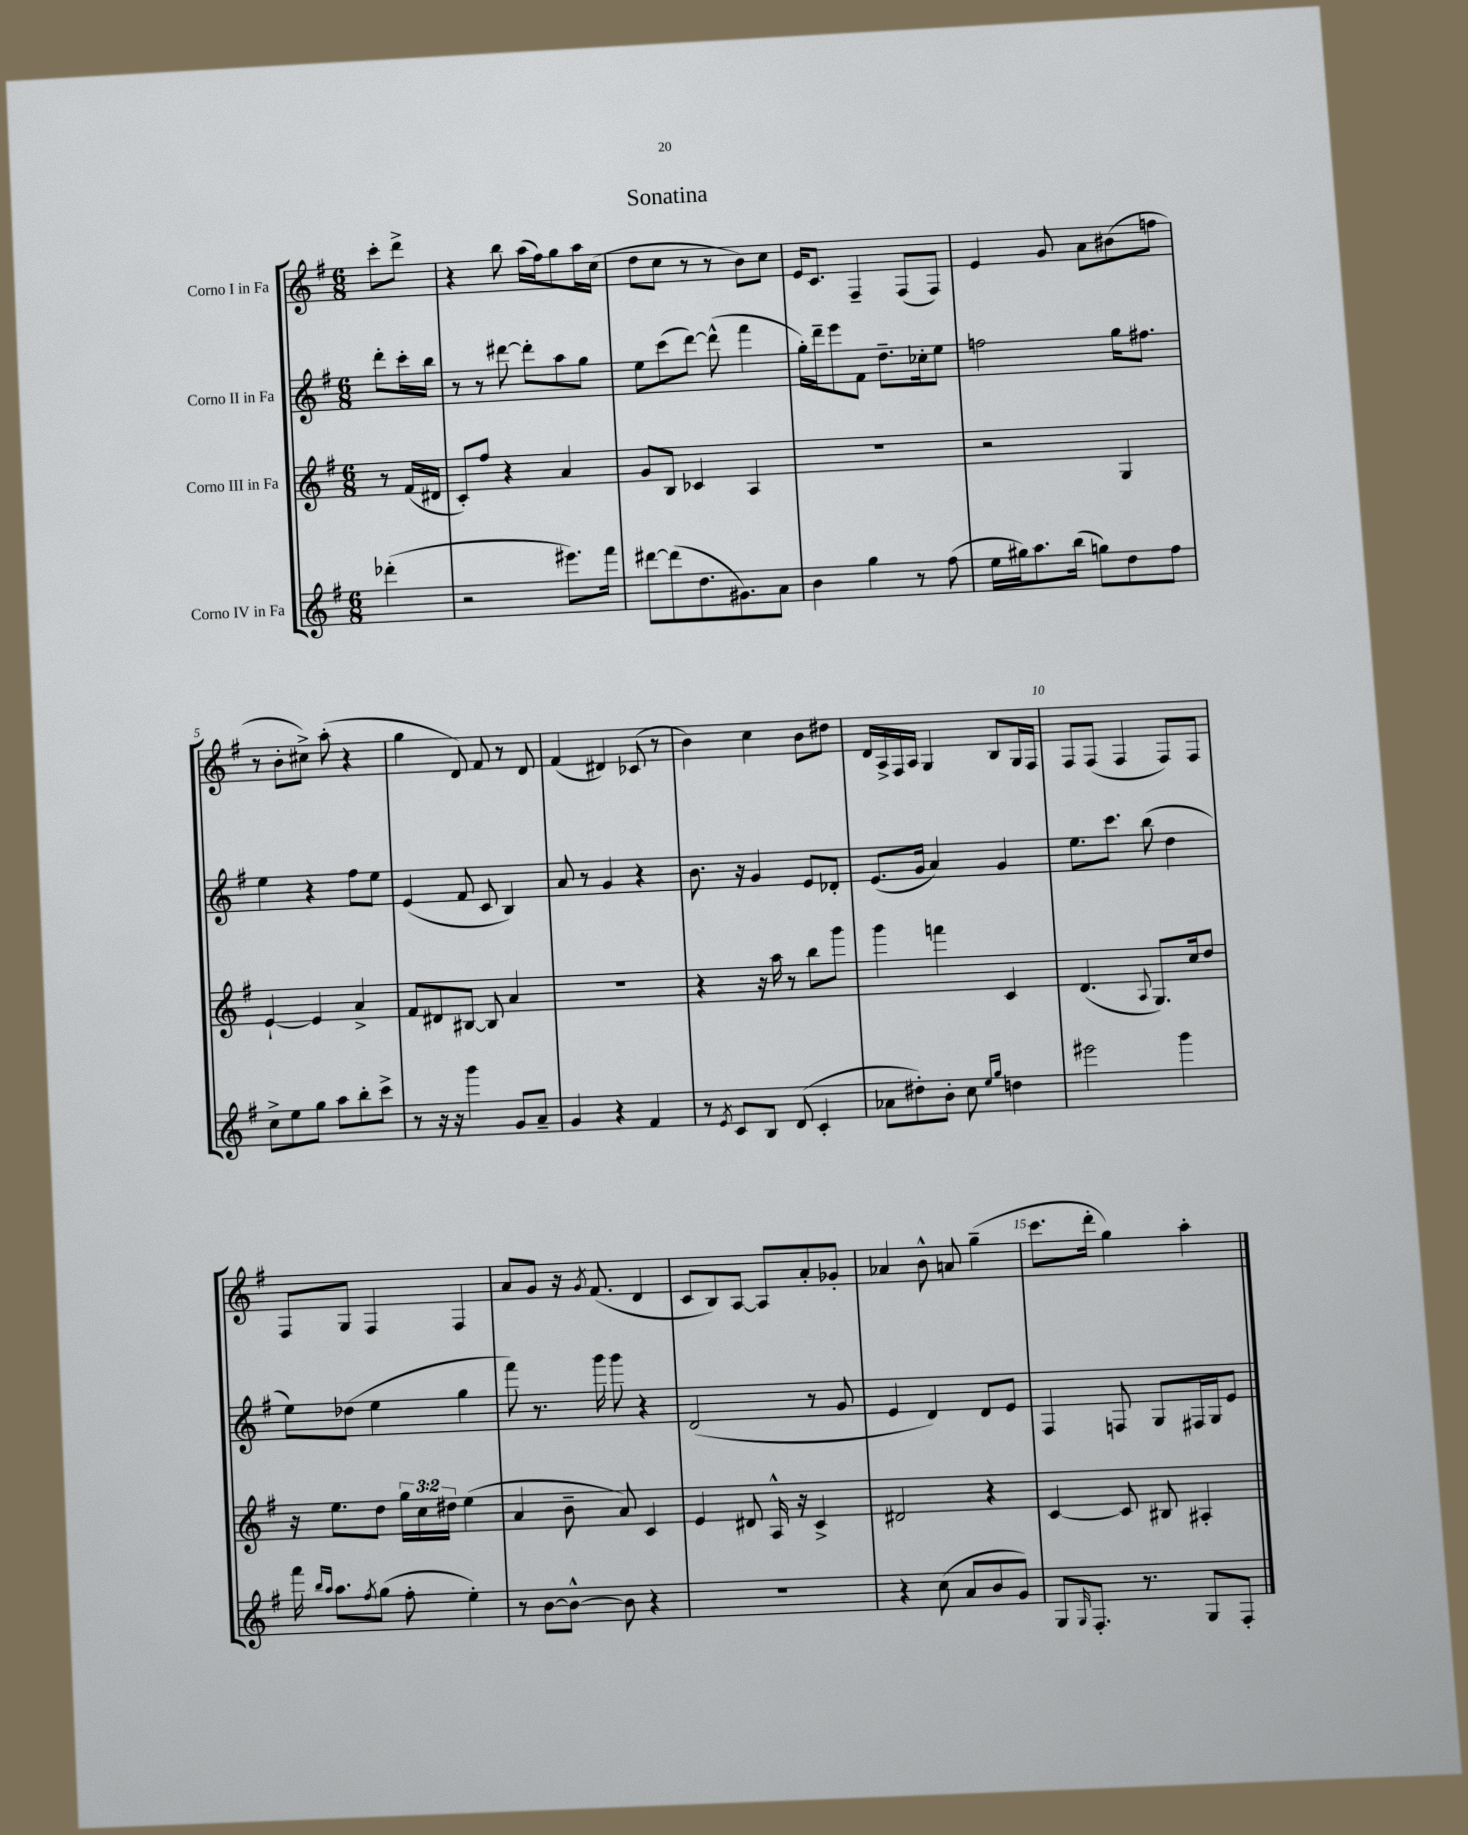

**kern	**kern	**kern	**kern
*part4	*part3	*part2	*part1
*staff4	*staff3	*staff2	*staff1
*I"Corno IV in Fa	*I"Corno III in Fa	*I"Corno II in Fa	*I"Corno I in Fa
*clefG2	*clefG2	*clefG2	*clefG2
*k[f#]	*k[f#]	*k[f#]	*k[f#]
*M6/8	*M6/8	*M6/8	*M6/8
=	=	=	=
(4ddd-X'\	8r	8ddd'\L	8ccc'\L
.	(16f#/LL	16ccc'\L	8ddd^\J
.	16d#X/JJ	16bb\JJ	.
=1	=1	=1	=1
2r	8c'/L)	8r	4r
.	8ff#/J	8r	.
.	4r	[8ddd#X\	8bb\
.	.	8ddd#'\L]	(16aa\LL
.	.	.	16ff#\J)
8.eee#X\L)	4a/	8aa\	8gg\
.	.	8gg\J	16aa\L
16fff#\Jk	.	.	(16cc\JJ
=2	=2	=2	=2
[8ddd#X\L	8g/L	8ee\L	8dd\L
(8ddd#\]	8B/J	(8ccc\	8cc\J
8.dd\	4c-X/	[8ddd\J)	8r
.	.	(8ddd^^\]	8r
8.g#X\)	.	.	.
.	4A/	4fff#\	8b\L)
8a\J	.	.	8cc\J
=3	=3	=3	=3
4b\	2.r	16gg'\LL)	16e/KL
.	.	16ddd~\J	8.c/J
.	.	8eee\	.
4gg\	.	8f#\J	4F#~/
.	.	8.dd~\L	.
8r	.	.	(8F#/L
.	.	16cc-X'\k	.
(8ff#\	.	8ee\J	8F#/J)
=4	=4	=4	=4
16ee\LL	2r	2ffn\	4e/
16gg#X\J)	.	.	.
8.aa\	.	.	.
.	.	.	8g/
(16bb\Jk	.	.	.
8ggn\L)	.	.	8a\L
8dd\	4G/	16gg\KL	(8b#X\
.	.	8.ff#X\J	.
8ff#\J	.	.	8ffn\J
!!LO:LB:g=z
=5	=5	=5	=5
8cc^\L	[4e`/	4ee\	8r
8ee\	.	.	8b'\L
8gg\J	4e/]	4r	8cc#X^\J)
8aa\L	.	.	(8aa'\
8bb'\	4a^/	8ff#\L	4r
8ccc^\J	.	8ee\J	.
=6	=6	=6	=6
8r	8f#/L	(4e/	4gg\
16r	8d#X/	.	.
16r	.	.	.
4ggg\	[8B#X/J	8f#/	8d/)
.	8B#/]	8c/	8f#/
8g/L	4a/	4B/)	8r
8a~/J	.	.	8d/
=7	=7	=7	=7
4g/	2.r	8a/	(4f#/
.	.	8r	.
4r	.	4g/	4d#X/)
4f#/	.	4r	(8c-X/
.	.	.	8r
=8	=8	=8	=8
8r	4r	8.b\	4b\)
8qe/	.	.	.
8c/L	.	.	.
.	.	16r	.
8B/J	16r	4g/	4cc\
.	16aa\	.	.
(8d/	8r	.	.
4c'/	8bb\L	8e/L	8b\L
.	8ggg\J	8d-X'/J	8dd#X\J
=9	=9	=9	=9
8a-X\L	4ggg\	(8.e/L	16d/LL
.	.	.	16A^/
8dd#X'\)	.	.	16F#/
.	.	16g/Jk	16A/JJ
8b'\J	4fffn\	4a/)	4G/
8cc\	.	.	.
16qqee/LL	.	.	.
16qqgg/JJ	.	.	.
4ddn\	4c/	4g/	8B/L
.	.	.	16G/L
.	.	.	16F#/JJ
=10	=10	=10	=10
2eee#X\	(4.d/	8.ee\L	8F#/L
.	.	.	(8F#/J
.	.	8.ccc\J	.
.	.	.	4F#/
.	8qqA/	.	.
.	8.G/L)	(8bb\	.
4ggg\	.	4dd\	8F#/L)
.	16cc/k	.	.
.	8dd/J	.	8F#/J
!!LO:LB:g=z
=11	=11	=11	=11
16fff#\	16r	8ee\L)	8F#/L
16qqbb/LL	.	.	.
16qqaa/JJ	.	.	.
8.aa\L	8.ee\L	.	.
.	.	(8dd-X\J	8G/J
8qff#/	.	.	.
(8gg\J	8dd\J	4ee\	4F#/
8ff#'\	24gg\LL	.	.
.	24cc\	.	.
.	24dd#X\JJ	.	.
4ee'\)	(4ee\	4gg\	4F#/
=12	=12	=12	=12
8r	4a/	8fff#\)	8a/L
[8b\L	.	8.r	8g/J
8b^^\J_	8b~\	.	16r
.	.	.	8qg/
.	.	16ggg\	(8.f#/
8b\]	8a/)	8ggg\	.
4r	4c/	4r	4d/
=13	=13	=13	=13
2.r	4e/	(2d/	8c/L
.	.	.	8B/)
.	8d#X/	.	[8A/J
.	16A^^/	.	8A/L]
.	16r	.	.
.	4c^/	8r	8a'/
.	.	8g/	8g-X'/J
=14	=14	=14	=14
4r	2d#X/	4e/	4a-X/
(8cc\	.	4d/)	8b^^\
8a/L	.	.	8an/
8b/	4r	8d/L	(4gg~\
8g/J)	.	8e/J	.
=15	=15	=15	=15
8G/L	[4c/	4F#/	8.ccc\L
16qqG/	.	.	.
8.F#'/J	.	.	.
.	.	.	16ddd'\Jk
.	8c/]	8Fn/	4gg\)
8.r	.	.	.
.	8B#X/	8G/L	.
8G/L	4A#X'/	16F#X/L	4aa'\
.	.	16G/J	.
8F#'/J	.	8e/J	.
==	==	==	==
*-	*-	*-	*-
